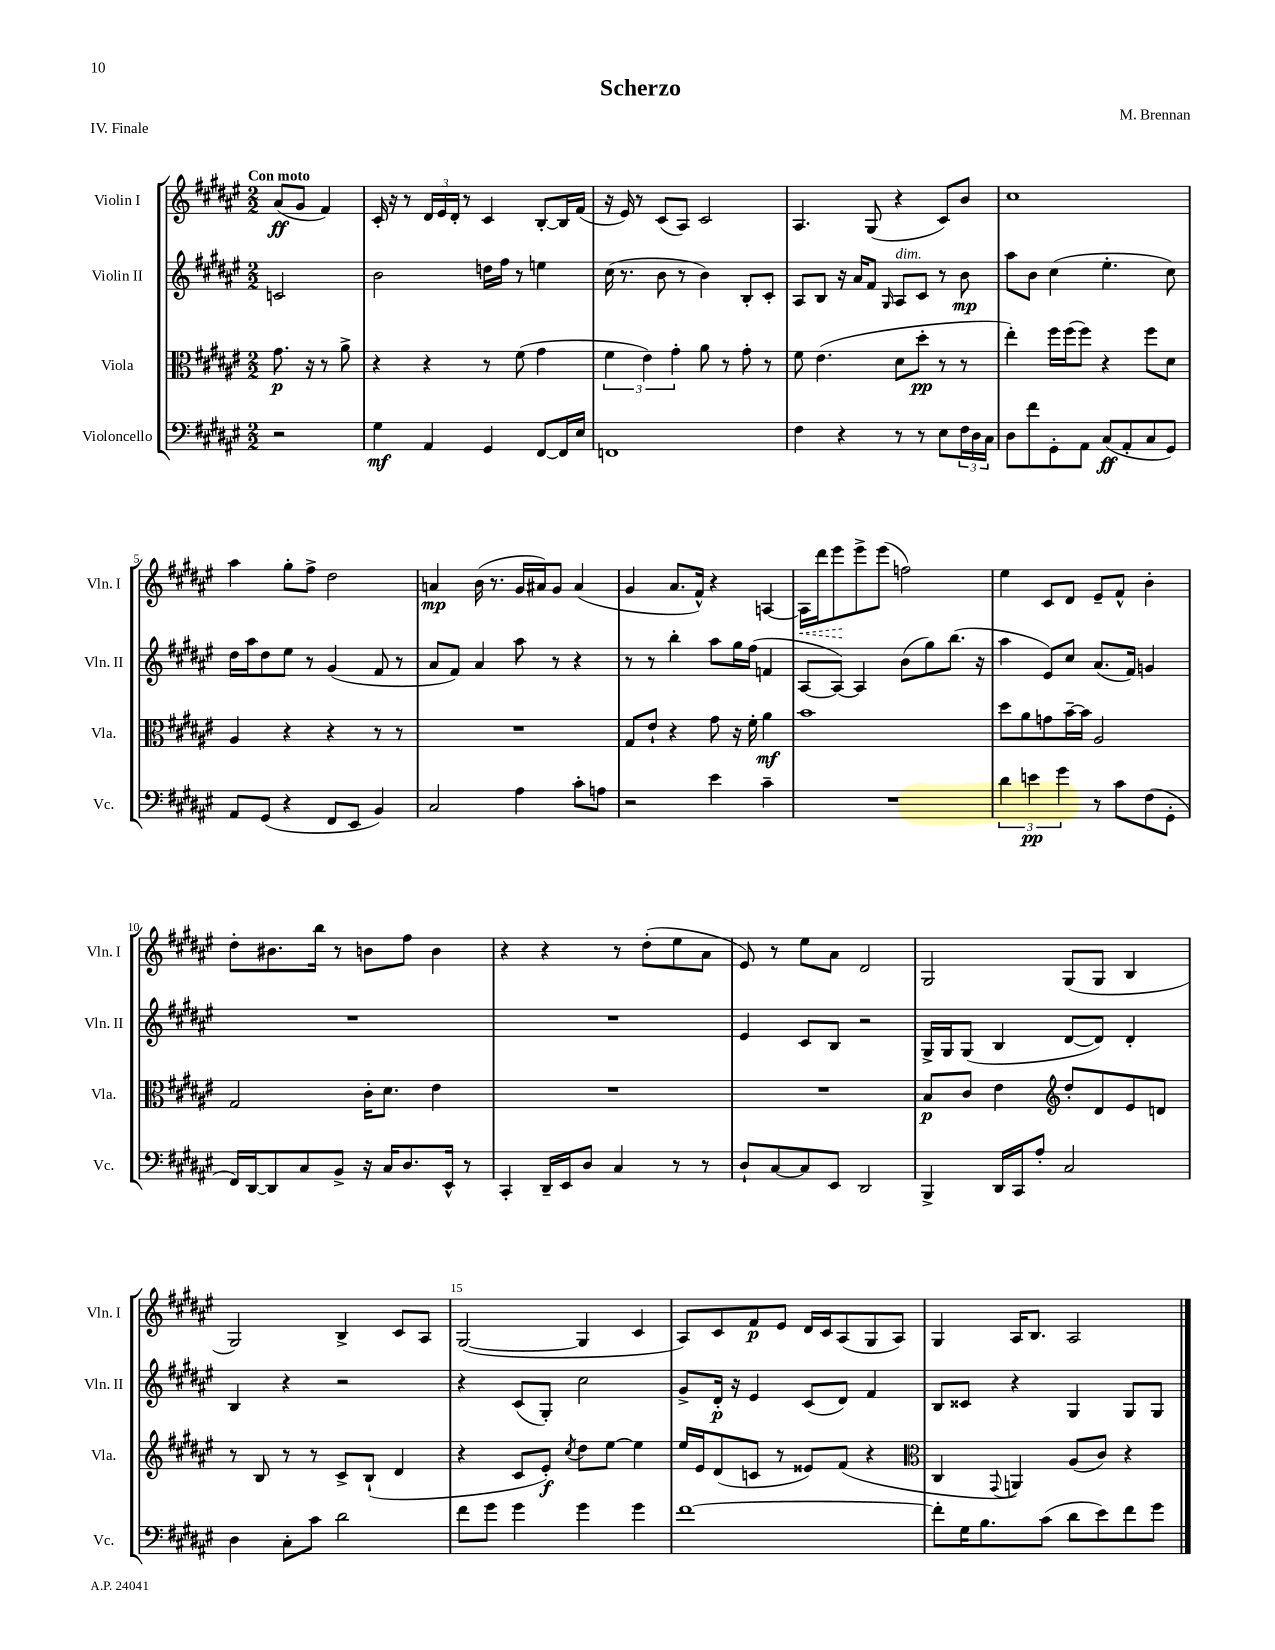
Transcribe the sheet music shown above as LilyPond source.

\header { title = "Scherzo" composer = "M. Brennan" piece = "IV. Finale" }
<<
\new StaffGroup <<
\new Staff = "s0" \with { instrumentName = "Violin I" shortInstrumentName = "Vln. I" } {
    \clef treble \key fis \major \numericTimeSignature \time 2/2 \partial 2 \tempo "Con moto"
    ais'8\ff( gis'8 fis'4) |
    cis'16-. r16 r8 \tuplet 3/2 { dis'16 eis'16 dis'16-. } r8 cis'4 b8~-. b16 fis'16( |
    r16 eis'16) r8 cis'8( ais8) cis'2 |
    ais4. gis8( r4 cis'8) b'8 |
    cis''1 |
    ais''4 gis''8-. fis''8-> dis''2 |
    a'4\mp b'16( r8. gis'16 ais'16) gis'8 ais'4( |
    gis'4 ais'8. fis'16-^) r4 a4~ |
    \once \override Hairpin.style = #'dashed-line a16\< dis'''16 eis'''8\! eis'''8-> eis'''8( f''2) |
    eis''4 cis'8 dis'8 eis'8-- fis'8-^ b'4-. |
    dis''8-. bis'8. b''16 r8 b'8 fis''8 b'4 |
    r4 r4 r8 dis''8-.( eis''8 ais'8 |
    eis'8) r8 eis''8 ais'8 dis'2 |
    gis2 gis8( gis8 b4 |
    gis2) b4-> cis'8 ais8 |
    gis2~( gis4 cis'4 |
    ais8) cis'8 fis'8\p eis'8 dis'16 cis'16 ais8( gis8 ais8) |
    gis4 ais16 b8. ais2 \bar "|." |
}
\new Staff = "s1" \with { instrumentName = "Violin II" shortInstrumentName = "Vln. II" } {
    \clef treble \key fis \major \numericTimeSignature \time 2/2 \partial 2
    c'2 |
    b'2 d''16 fis''16 r8 e''4 |
    cis''16( r8. b'8 r8 b'4) b8-. cis'8-. |
    ais8 b8 r16 ais'16 fis'8 \grace { gis16 } ais8^\markup { \italic "dim." } cis'8 r8 b'8\mp |
    ais''8 b'8 cis''4( eis''4.-. cis''8) |
    dis''16 ais''16 dis''8 eis''8 r8 gis'4( fis'8 r8 |
    ais'8 fis'8) ais'4 ais''8 r8 r4 |
    r8 r8 b''4-. ais''8 gis''16 fis''16( f'4 |
    ais8~ ais8~) ais4 b'8( gis''8) b''8.( r16 |
    ais''4 eis'8) cis''8 ais'8.( fis'16) g'4 |
    R1 |
    R1 |
    eis'4 cis'8 b8 r2 |
    gis16-> gis16 gis8( b4 dis'8~ dis'8) dis'4-. |
    b4 r4 r2 |
    r4 cis'8( gis8-.) cis''2 |
    gis'8-> dis'16-.\p r16 eis'4 cis'8( dis'8) fis'4 |
    b8 cisis'8 r4 gis4 gis8 gis8 \bar "|." |
}
\new Staff = "s2" \with { instrumentName = "Viola" shortInstrumentName = "Vla." } {
    \clef alto \key fis \major \numericTimeSignature \time 2/2 \partial 2
    gis'8.\p r16 r8 ais'8-> |
    r4 r4 r8 fis'8( gis'4 |
    \tuplet 3/2 { fis'4 eis'4) gis'4-. } ais'8 r8 gis'8-. r8 |
    fis'8 eis'4.( dis'8 dis''8-.\pp r8 r8 |
    eis''4-.) fis''16 fis''16( fis''8) r4 fis''8 dis'8 |
    ais4 r4 r4 r8 r8 |
    R1 |
    gis8 eis'8-! r4 gis'8 r16 fis'16-. ais'4\mf |
    b'1 |
    dis''8 ais'8 g'8 b'16~-- b'16 ais2 |
    gis2 cis'16-. dis'8. eis'4 |
    R1 |
    R1 |
    b8\p cis'8 eis'4 \clef treble dis''8-. dis'8 eis'8 d'8 |
    r8 b8 r8 r8 cis'8-> b8-!( dis'4 |
    r4 cis'8 eis'8-.\f) \acciaccatura { cis''8 } dis''8 eis''8~ eis''4 |
    eis''16 eis'16 dis'8( c'8 r8 eisis'8) fis'8( r4 |
    \clef alto cis4 \appoggiatura { gis,8 } a,4) ais8( cis'8) r4 \bar "|." |
}
\new Staff = "s3" \with { instrumentName = "Violoncello" shortInstrumentName = "Vc." } {
    \clef bass \key fis \major \numericTimeSignature \time 2/2 \partial 2
    r2 |
    gis4\mf ais,4 gis,4 fis,8~ fis,16 eis16 |
    f,1 |
    fis4 r4 r8 r8 eis8 \tuplet 3/2 { fis16 dis16 cis16 } |
    dis8 fis'8 gis,8-. ais,8 cis8\ff( ais,8-. cis8 gis,8) |
    ais,8 gis,8( r4 fis,8 eis,8 b,4) |
    cis2 ais4 cis'8-. a8 |
    r2 eis'4 cis'4-- |
    R1 |
    \tuplet 3/2 { dis'4 e'4\pp gis'4 } r8 cis'8 fis8( gis,8-. |
    fis,16) dis,16~ dis,8 cis8 b,8-> r16 cis16 dis8. eis,16-^ r8 |
    cis,4-. dis,16-- eis,16 dis8 cis4 r8 r8 |
    dis8-! cis8~ cis8 eis,8 dis,2 |
    b,,4-> dis,16 cis,16 ais8-. cis2 |
    dis4 cis8-. cis'8 dis'2 |
    fis'8 gis'8 gis'4 gis'4 gis'4 |
    fis'1~ |
    fis'8-. gis16 b8. cis'8( dis'8 eis'8) fis'8 gis'8 \bar "|." |
}
>>
>>
\layout { \context { \Score \override BarNumber.break-visibility = ##(#f #t #t) barNumberVisibility = #(every-nth-bar-number-visible 5) } }
